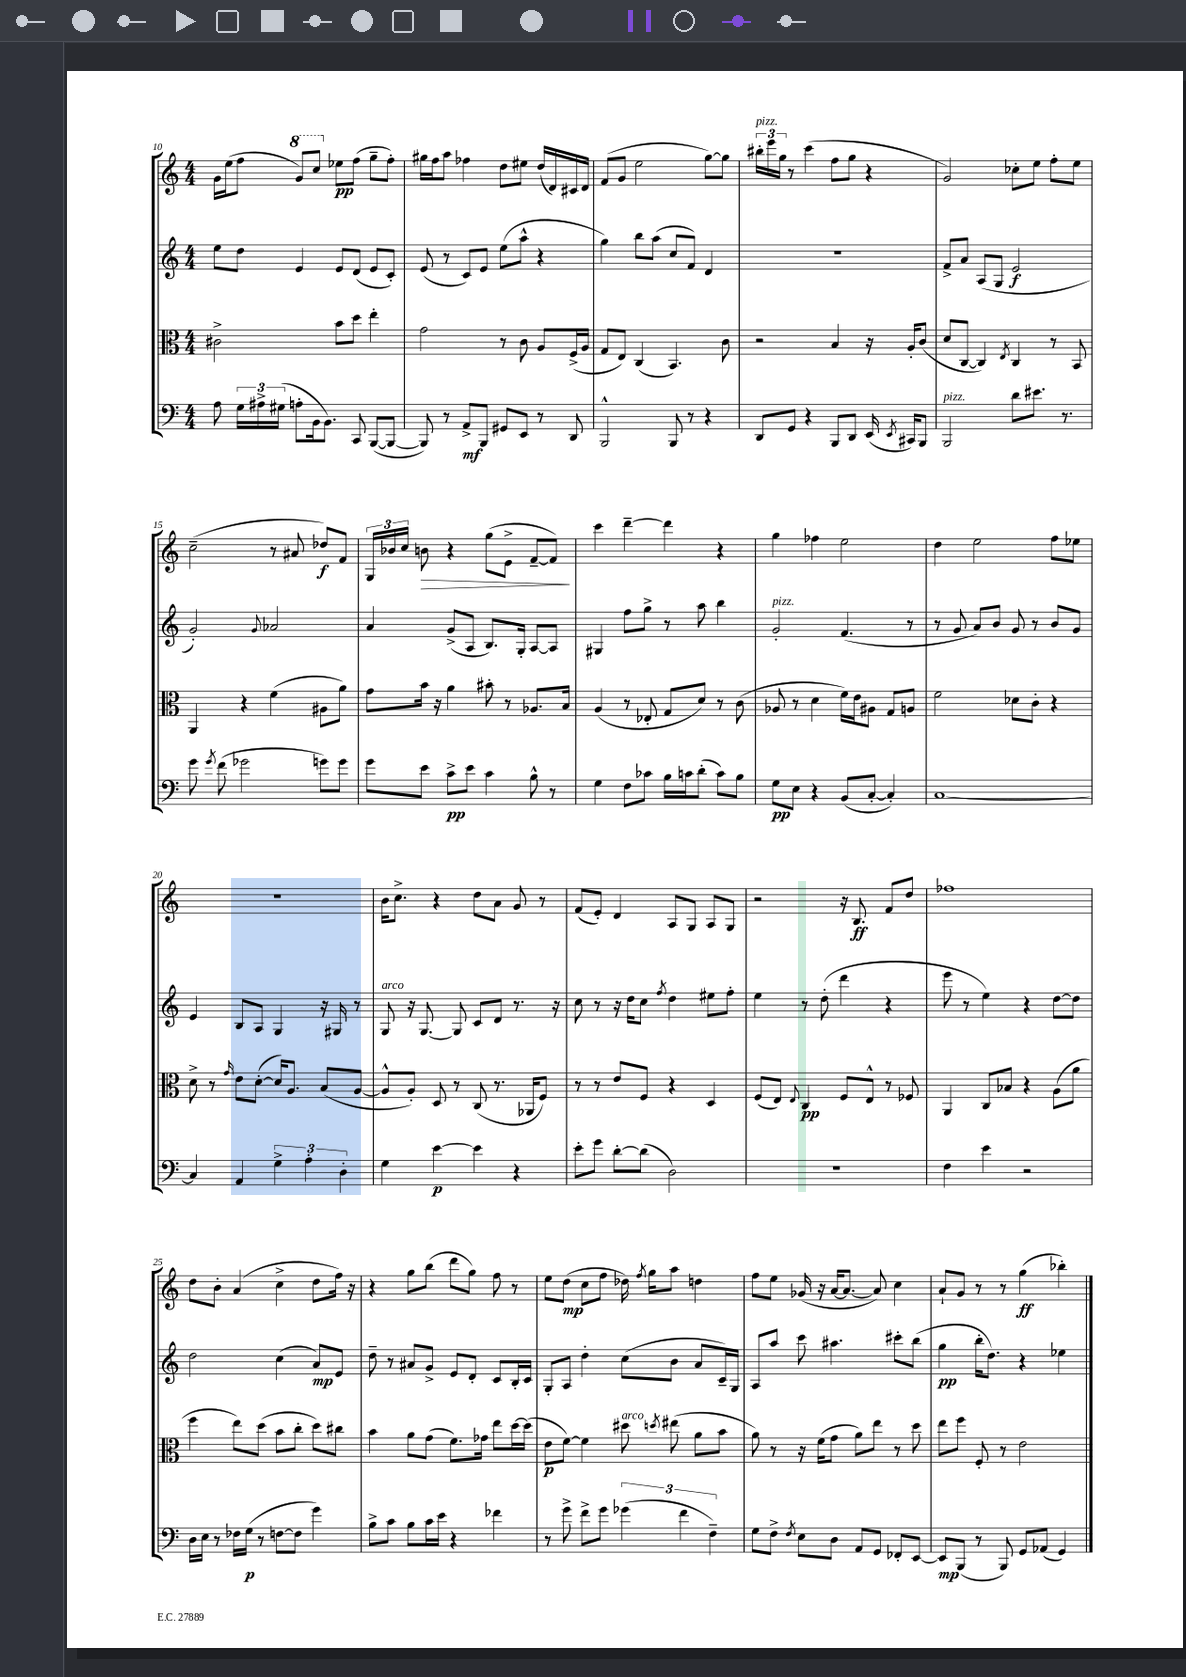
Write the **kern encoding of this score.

**kern	**kern	**kern	**kern
*staff4	*staff3	*staff2	*staff1
*clefF4	*clefC3	*clefG2	*clefG2
*k[]	*k[]	*k[]	*k[]
*M4/4	*M4/4	*M4/4	*M4/4
8A	2c#^	8ee	16g
.	.	.	(16ee
24G	.	8dd	8ff
24A#^	.	.	.
(24G#	.	.	.
8A'	.	4e	8gg)
16BB	.	.	8ccc
8.BB)	.	.	.
.	8b	8e	8ee-
8CC	8dd	(8d	(8ff
([8BBB	4ee'	8e	8gg~
8BBB_	.	8c')	8ff')
=	=	=	=
8BBB])	2g	(8e	16gg#
.	.	.	16ff
8r	.	8r	8aa
8AA^	.	8c)	4ff-
8BBB	.	8e	.
8GG#	8r	(8ee	8dd
8EE	8c	8aa^^	8ee#
8r	8A	4r	(16dd
.	.	.	16d)
8DD	(16F^	.	16c#
.	16A	.	16d
=	=	=	=
2BBB^^	8G	4gg)	(8f
.	8E)	.	8g
.	(4C	8bb	2ee
.	.	(8aa	.
8BBB	4.BB)	8cc	.
8r	.	8f)	.
4r	.	4d	[8gg)
.	8c	.	8gg]
=	=	=	=
8DD	2r	1r	24bb#'
.	.	.	24eee
.	.	.	24gg
8GG	.	.	8r
4r	.	.	(4ccc
8BBB	4B	.	8ff
8DD	.	.	8gg
(16EE	16r	.	4r
8qEE	.	.	.
16CC#)	16A'	.	.
8BBB	(8c	.	.
=	=	=	=
2BBB	8d	8f^	2g)
.	[8C	8a	.
.	4C])	(8A	.
.	.	8G	.
.	8qE	.	.
8d	4C	2e	8cc-'
8.e#	.	.	8ee
.	8r	.	8ff'
8.r	.	.	.
.	8BB	.	8ee
=	=	=	=
8g	4AA	2g')	(2cc~
8qg	.	.	.
(8f	.	.	.
2g-	4r	.	.
.	.	8qqg	.
.	(4f	2a-	8r
.	.	.	8a#
8g)	8A#	.	8dd-)
8g	8a)	.	8f
=	=	=	=
8g	8g	4a	24G
.	.	.	24b-
.	.	.	24cc
8e	16b	.	8b
.	16r	.	.
8c^	4a	(8g^	4r
8e	.	8A	.
4c	8b#'	8.B)	(8gg
.	8r	.	8e^
.	.	16G'	.
8B^^	8.A-	[8A	[8f~
8r	.	8A]	8f])
.	16B	.	.
=	=	=	=
4G	(4A	4G#	4ccc
8F	8r	8ff	[4ddd~
8c-	8E-'	8gg^	.
16B	8G	8r	4ddd]
16c	.	.	.
(8d'	8d)	8aa	.
8c)	8r	4bb	4r
8B	(8c	.	.
=	=	=	=
8G	8A-	2g'	4gg
8E	8r	.	.
4r	4d	.	4ff-
(8BB	16f)	(4.f	2ee
.	16e	.	.
[8C'	8A#	.	.
4C'])	8G	.	.
.	8A	8r	.
=	=	=	=
[1C	2f	8r	4dd
.	.	8g	.
.	.	8a)	2ee
.	.	8b	.
.	8d-	8g	.
.	8c'	8r	.
.	4r	8b	8ff
.	.	8g	8ee-
=	=	=	=
4C]	8d^	4e	1r
.	8r	.	.
.	16qqg	.	.
4AA	8e	8B	.
.	([8d'	8A	.
6G^	16d])	4G	.
.	8.A	.	.
6A'	.	.	.
.	(8B	16r	.
.	.	16G#	.
6D'	.	.	.
.	[8A	8r	.
=	=	=	=
4G	8A^^]	8G	16b
.	.	.	8.cc^
.	8A')	16r	.
.	.	[8.G	.
[4e	8D	.	4r
.	8r	8G]	.
4e]	(8C	8c	8dd
.	8.r	8d	8a
4r	.	8.r	8g
.	16AA-	.	.
.	8F)	.	8r
.	.	16r	.
=	=	=	=
8e'	8r	8cc	(8f
8g	8r	8r	8e')
[8d'	8e	16r	4d
.	.	16dd	.
(8d]	8F	8cc	.
.	.	8qff	.
2D)	4r	4dd	8A
.	.	.	8G
.	4D	8ee#	8A
.	.	8ff'	8G
=	=	=	=
1r	(8F	4ee	2r
.	8E)	.	.
.	8qqE	.	.
.	4C	8r	.
.	.	(8dd'	.
.	8F	4ddd	16r
.	.	.	8.B
.	8E^^	.	.
.	8r	4r	8f
.	8F-	.	8dd
=	=	=	=
4F	4AA	8eee	1ff-
.	.	8r	.
4e	8C	4ee)	.
.	8B-	.	.
2r	4r	4r	.
.	(8A	[8dd	.
.	8a	8dd]	.
=	=	=	=
16D	4ff	2dd	8dd
16E	.	.	.
8r	.	.	8b'
16F-	8ee)	.	(4a
(16G	.	.	.
8r	(8dd	.	.
[8F	8b	(4cc	4cc^
8F]	8cc'	.	.
4g)	8dd)	8a)	8dd
.	8cc#	8e	16ff)
.	.	.	16r
=	=	=	=
8B^	4b	8dd~	4r
8c	.	8r	.
8B	8a	8a#	8gg
16c	(8g	8g^	(8bb
16e	.	.	.
4r	8.f)	8e	8ddd
.	.	8d'	8gg)
.	16g-	.	.
4f-	8ee	8c	8ff
.	[16dd	16B'	8r
.	(16dd]	16c	.
=	=	=	=
8r	8e	8G'	8ee
8g^	[8f)	8A	(8dd
8f^	4f]	4dd'	8cc
8g	.	.	8ff
(6g-	8dd#	(8cc	16dd-)
.	.	.	8qff
.	.	.	16gg
.	8qdd	.	.
.	(8ee#	8b	8aa
6f	.	.	.
.	8a	8a	4dd
6F~)	.	.	.
.	8b	16c~)	.
.	.	16G	.
=	=	=	=
8G	8a)	8A	8ff
8F^	8r	8aa	8ee
8qF	.	.	.
8E	16r	8ccc	(16g-
.	(16f	.	16r
8D	8g	4.aa#	[16a
.	.	.	8.a_
8AA	8a)	.	.
8GG	8ee	.	8a])
8FF-'	8r	8ccc#'	4cc
[8EE	8dd	(8bb	.
=	=	=	=
8EE]	8ee	4gg	8a`
(8BBB	8ff	.	8g
8r	8F'	16bb'	8r
.	.	8.dd)	.
8BBB)	8r	.	8r
8GG	2e	4r	(4gg
(8AA-	.	.	.
4GG)	.	4ee-	4bb-')
==	==	==	==
*-	*-	*-	*-
